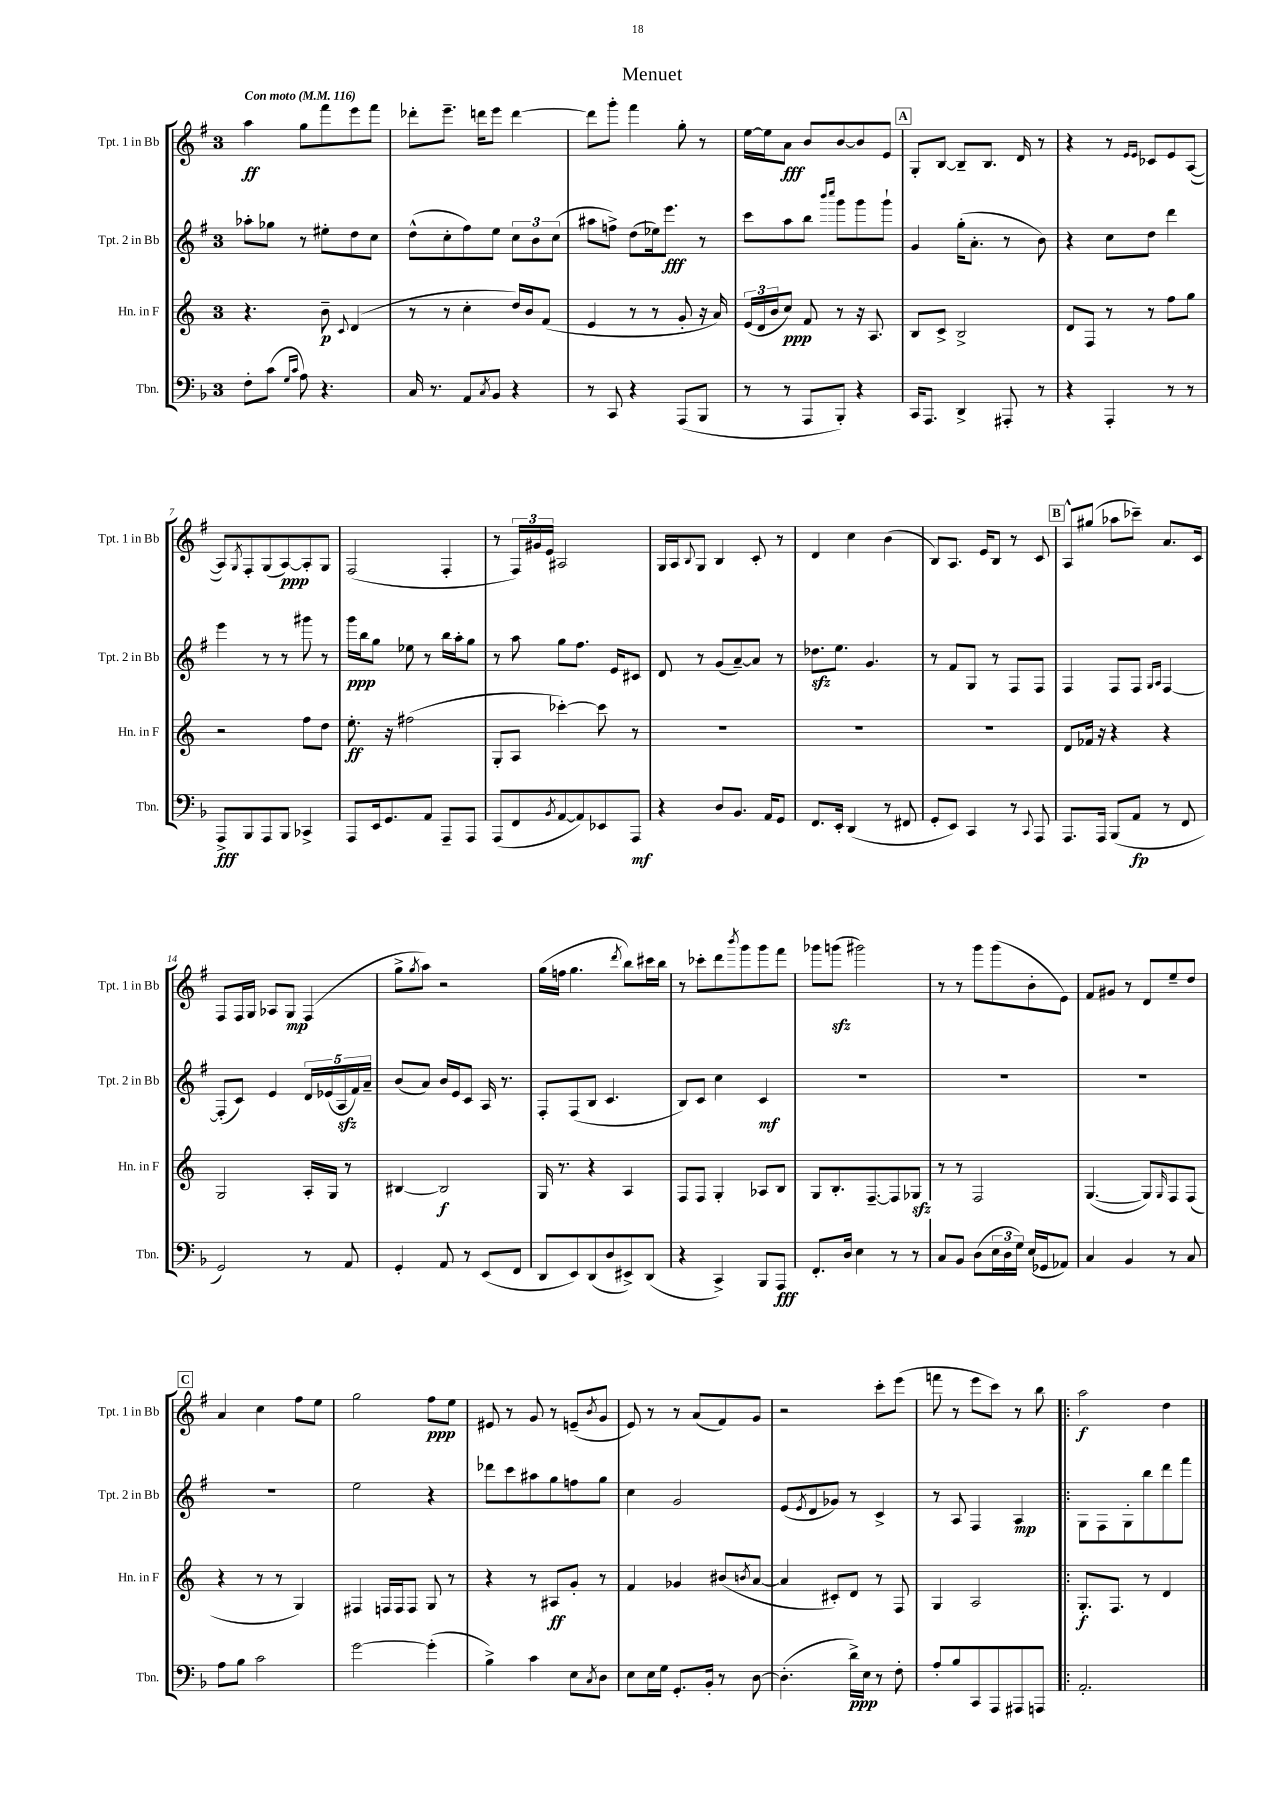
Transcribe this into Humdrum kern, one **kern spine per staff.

**kern	**kern	**kern	**kern
*staff4	*staff3	*staff2	*staff1
*clefF4	*clefG2	*clefG2	*clefG2
*k[b-]	*k[]	*k[f#]	*k[f#]
*M3/4	*M3/4	*M3/4	*M3/4
*MM116	*MM116	*MM116	*MM116
8F'	4.r	8aa-'	4aa
(8c	.	8gg-	.
16qqG	.	.	.
16qqc	.	.	.
8A)	.	8r	8gg
4.r	8b~	8ee#'	8fff#
.	8qqc	.	.
.	(4d	8dd	8eee
.	.	8cc	8fff#
=	=	=	=
16C	8r	(8dd^^	8ddd-'
8.r	.	.	.
.	8r	8cc'	8.eee~
8AA	4cc'	8ff#)	.
.	.	.	16ddd
8qC	.	.	.
8BB-	.	8ee	8eee
4r	16dd)	12cc	[4ddd
.	16b	.	.
.	.	12b	.
.	(8f	.	.
.	.	(12cc	.
=	=	=	=
8r	4e	8aa#	8ddd]
8CC	.	8ff^)	8ggg'
4r	8r	(8dd	4fff#
.	8r	16ee-)	.
.	.	8.eee	.
(8AAA	8g'	.	8gg'
8BBB-	16r	8r	8r
.	16a)	.	.
=	=	=	=
8r	(24e	8ccc	[16ee
.	24d	.	.
.	.	.	16ee]
.	24b	.	.
8r	8cc)	8aa	8a
8AAA	8f	8bb	8b
.	.	16qqbbb	.
.	.	16qqcccc	.
8BBB-')	8r	8ggg	[8b
4r	16r	8ggg	8b]
.	8.A	.	.
.	.	8ggg`	8e
=	=	=	=
16CC	8B	4g	8G'
8.AAA	.	.	.
.	8c^	.	[8B
4DD^	2B^	(16gg'	8B~]
.	.	8.a'	.
.	.	.	8.B
8AAA#'	.	8r	.
.	.	.	16d
8r	.	8b)	8r
=	=	=	=
4r	8d	4r	4r
.	8F	.	.
4AAA'	8r	8cc	8r
.	.	.	16qqe
.	.	.	16qqe
.	8r	8dd	8c-
8r	8ff	4ddd	8e
8r	8gg	.	([8A
=	=	=	=
8AAA^	2r	4eee	8A])
.	.	.	8qG
8BBB-	.	.	8F#'
8AAA	.	8r	(8G
8BBB-	.	8r	[8A)
4CC-^	8ff	8ggg#	8A']
.	8dd	8r	8G
=	=	=	=
8AAA	8.ee'	16ggg	(2F#
.	.	16bb	.
16EE	.	8gg	.
8.GG	16r	.	.
.	(2ff#	8ee-	.
8AA	.	8r	.
8AAA~	.	16bb	4F#'
.	.	16aa'	.
8AAA	.	8gg	.
=	=	=	=
(8AAA	8G'	8r	8r
8FF	8A	8aa	24F#)
.	.	.	24g#
.	.	.	24e
8qBB-	.	.	.
[8AA	[4ccc-')	8gg	2A#
8AA])	.	8.ff#	.
8EE-	8ccc-]	.	.
.	.	16e	.
8AAA	8r	8c#	.
=	=	=	=
4r	2.r	8d	16G
.	.	.	16A
.	.	.	8qqB
.	.	8r	8G
8D	.	(8g	4B
8.BB-	.	[8a~)	.
.	.	8a]	8c'
16AA	.	.	.
8GG	.	8r	8r
=	=	=	=
8.FF	2.r	8.dd-	4d
16EE'	.	8.ee	.
(4DD	.	.	4cc
.	.	4.g	.
8r	.	.	(4b
8FF#	.	.	.
=	=	=	=
8GG'	2.r	8r	8B)
8EE)	.	8f#	8.A
4CC	.	8G	.
.	.	.	16e
.	.	8r	8B
8r	.	8F#	8r
8qqCC	.	.	.
8AAA	.	8F#	8c
=	=	=	=
8.AAA	8d	4F#	8A^^
.	16f-	.	(8gg#
16AAA	16r	.	.
(8BBB-	4r	8F#	8aa-
8AA	.	8F#	8ccc-~)
.	.	16qqG	.
.	.	16qqA	.
8r	4r	[4F#	8.a
8FF	.	.	.
.	.	.	16c
=	=	=	=
2GG)	2G	(8F#']	8F#
.	.	8c)	16F#
.	.	.	16G
.	.	4e	8A-
.	.	.	8G
8r	16A'	20d	(4F#
.	.	(20e-	.
.	16G	.	.
.	.	20A	.
8AA	8r	.	.
.	.	20f#)	.
.	.	20a~	.
=	=	=	=
4GG'	[4B#	(8b	8gg^
.	.	.	8qgg
.	.	8a)	8aa)
8AA	2B#]	16b	2r
.	.	16e	.
8r	.	8c	.
(8EE	.	16A	.
.	.	8.r	.
8FF	.	.	.
=	=	=	=
8DD	16G	8F#'	(16gg
.	8.r	.	16ff
8EE)	.	(8F#	4.gg
(8DD	4r	8B	.
8D	.	4.c	.
.	.	.	8qddd
8EE#^)	4A	.	8bb)
(8DD	.	.	16ccc#
.	.	.	16bb
=	=	=	=
4r	8F	8B)	8r
.	8F	8c	8ccc-'
4CC^)	4G'	4cc	8ddd
.	.	.	8qbbb
.	.	.	8ggg
8BBB-	8A-	4c	8ggg
8AAA	8B	.	8fff#
=	=	=	=
8.FF'	8G	2.r	8ggg-
.	8.B'	.	(8ggg
16D	.	.	.
4E	.	.	2ggg#)
.	[8.F~	.	.
8r	8F]	.	.
8r	8G-	.	.
=	=	=	=
8C	8r	2.r	8r
8BB-	8r	.	8r
(8D	2F	.	8ggg
24E	.	.	(8ggg
24D	.	.	.
24G)	.	.	.
(16E	.	.	8b'
16GG-	.	.	.
8AA-)	.	.	8e)
=	=	=	=
4C	([4.G	2.r	8f#
.	.	.	8g#
4BB-	.	.	8r
.	8G])	.	8d
.	16qqG	.	.
8r	8F	.	8ee~
8C	(8F	.	8dd
=	=	=	=
8A	4r	2.r	4a
8B-	.	.	.
2c	8r	.	4cc
.	8r	.	.
.	4G)	.	8ff#
.	.	.	8ee
=	=	=	=
[2g	4F#	2ee	2gg
.	16F	.	.
.	16F	.	.
.	8F	.	.
(4g']	8G	4r	8ff#
.	8r	.	8ee
=	=	=	=
4B-^)	4r	8ddd-	8e#
.	.	8ccc	8r
4c	8r	8aa#	8g
.	8A#	8gg	8r
8E	8g'	8ff	(8e~
8qC	.	.	8qb
8D	8r	8gg	8g
=	=	=	=
8E	4f	4cc	8e)
16E	.	.	8r
16G	.	.	.
8.GG'	4g-	2g	8r
.	.	.	(8a
16BB-'	.	.	.
8r	(8b#	.	8f#)
.	8qb	.	.
[8D	[8a	.	8g
=	=	=	=
(4.D']	4a]	(8e	2r
.	.	8qe	.
.	.	8d	.
.	8c#')	8g-)	.
16d^)	8d	8r	.
16E	.	.	.
8r	8r	4c^	8ccc'
8F'	8F	.	(8eee
=	=	=	=
8A'	4G	8r	8fff
8B-	.	8A	8r
8CC	2A	4F#	8eee
8AAA	.	.	8ccc)
8AAA#	.	4A	8r
8AAA	.	.	8bb
=!|:	=!|:	=!|:	=!|:
2.AA'	8.G'	8G	2aa
.	.	8F#	.
.	8.F	.	.
.	.	8G'	.
.	8r	8bb	.
.	4d	8ddd	4dd
.	.	8fff#	.
==	==	==	==
*-	*-	*-	*-
